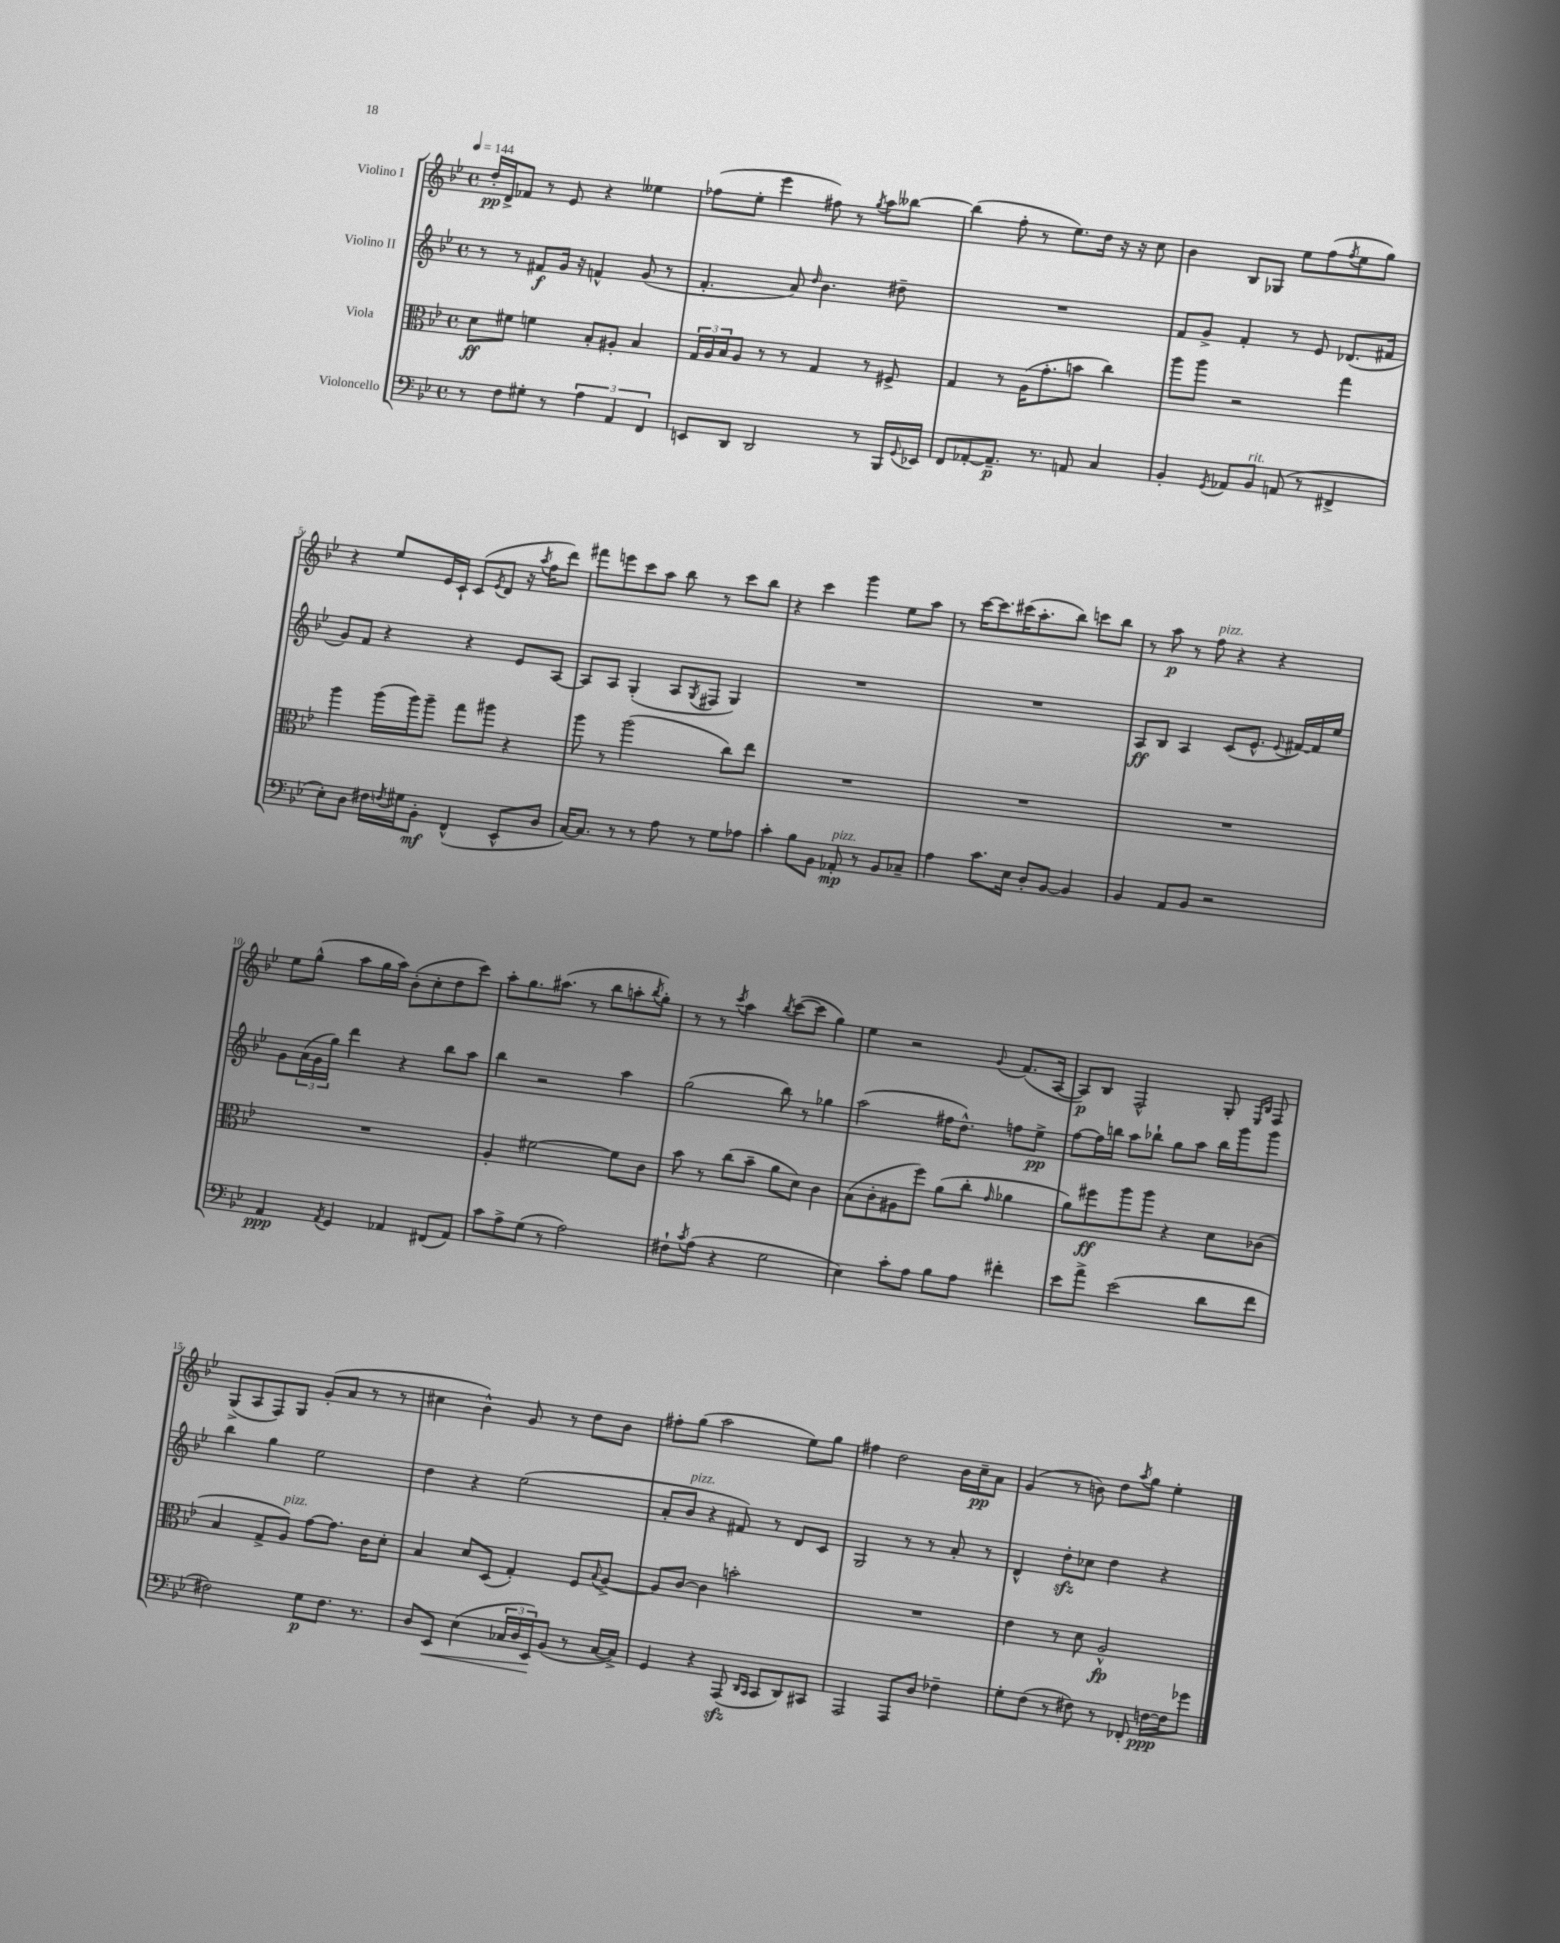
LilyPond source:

<<
\new StaffGroup <<
\new Staff = "s0" \with { instrumentName = "Violino I" } {
    \clef treble \key bes \major \defaultTimeSignature \time 4/4 \tempo 4 = 144
    d''16-.\pp d'16-> fes'8 r8 ees'8 r4 eeses''4 |
    fes''8( ees''8-. ees'''4 fis''8) r8 \acciaccatura { g''8 } a''8 beses''8~ |
    beses''4( f''8-. r8 ees''8.) d''16 r16 r16 c''8 |
    bes'4 bes8 ges8 ees''8 f''8( \acciaccatura { f''8 } ees''8 g''8) |
    r4 ees''8 ees'16 c'16-! c'8( \acciaccatura { ees'8 } d'8 r16 \acciaccatura { a''8 } f''16 d'''8) |
    fis'''8 e'''8 c'''8 a''8 bes''8 r8 c'''8 bes''8 |
    r4 c'''4 g'''4 ees''8 a''8 |
    r8 c'''16~ c'''8. cis'''16( a''8.-. bes''8) c'''8 bes''8 |
    r8 a''8\p r8 f''8^\markup { \italic "pizz." } r4 r4 |
    ees''8 g''8-^( a''8 g''16 a''16) bes'8-.( c''8-. d''8 c'''8) |
    a''8-. g''8. ais''8.( r8 bes''8 a''8-. \acciaccatura { bes''8 } g''8-.) |
    r8 r8 \acciaccatura { c'''8 } a''4 \acciaccatura { bes''8 } c'''8~( c'''8 g''4) |
    ees''4 r2 \appoggiatura { g'8 } f'8.( a16~ |
    a8\p) bes8 f2-^ g8-. \grace { ees16 bes16 } f8 |
    g8->( a8 f8) g8 g'8-.( a'8 r8 r8 |
    cis''4 bes'4-^) g'8 r8 d''8 bes'8 |
    fis''8-. g''8( a''2 ees''8) g''8 |
    fis''4 d''2 bes'16 c''16--\pp a'8 |
    g'4( r8 b'8) d''8 \acciaccatura { a''8 } g''8 ees''4-. \bar "|." |
}
\new Staff = "s1" \with { instrumentName = "Violino II" } {
    \clef treble \key bes \major \defaultTimeSignature \time 4/4
    r8 r8 fis'8\f g'16 r16 f'4-^ g'8( r8 |
    f'4.-. a'8) \grace { d''16 } bes'4. dis''8-- |
    R1 |
    f'8 g'8-> f'4-. r8 ees'8 des'8.( fis'16 |
    g'8) f'8 r4 r4 ees'8 a8~ |
    a8 a8 g4-.( a8 \acciaccatura { g8 } fis8 g4) |
    R1 |
    R1 |
    a8\ff bes8 a4 c'8( ees'8.-^ \appoggiatura { ees'8 } fis'16~) fis'16 ees''16 |
    g'8 \tuplet 3/2 { a'16( g'16 g''16) } d'''4 r4 bes''8 a''8 |
    bes''4 r2 a''4 |
    g''2( bes''8) r8 ges''4 |
    a''2( fis''16 d''8.-^) f''8 ees''8->\pp |
    f''8~ f''16 b''16 a''8 bes''8-! g''8 a''8 bes''16 g'''16 g'''8 |
    bes''4 g''4 ees''2 |
    d''4 r4 ees''2( |
    a'8-. bes'8^\markup { \italic "pizz." } r4 fis'8) r8 d'8 c'8 |
    g2 r8 r8 a'8-. r8 |
    d'4-^ d''8-.\sfz ces''8 d''4 r4 \bar "|." |
}
\new Staff = "s2" \with { instrumentName = "Viola" } {
    \clef alto \key bes \major \defaultTimeSignature \time 4/4
    d'8\ff fis'8 f'4 bes8-. ais8-. bes4 |
    \tuplet 3/2 { g16 a16 bes16 } a8 r8 r8 g4 r8 fis8-> |
    g4 r8 a16( g'8.-. b'8 c''4) |
    a''8 a''8 r2 g''4 |
    a''4 a''16( a''16) a''8-- g''8 ais''8 r4 |
    a''8 r8 a''2( c''8) ees''8 |
    R1 |
    R1 |
    R1 |
    R1 |
    a4-. fis'2~ fis'8 c'8 |
    bes'8 r8 c''8( bes'8-- a'8 d'8) c'4 |
    bes8( c'8-. ais8 f''8) a'8( c''8-. \grace { g'16 } aes'4 |
    a'8) fis''8\ff a''8 a''8 r4 d'8 ces'8( |
    bes4 g8-> a8^\markup { \italic "pizz." }) g'8~ g'8. c'16 d'8-. |
    bes4 d'8 d8( g4-.) f8 \appoggiatura { bes8 } a8~-> |
    a8 c'8~ c'4 b'2-. |
    R1 |
    ees'4 r8 d'8 a2-^\fp \bar "|." |
}
\new Staff = "s3" \with { instrumentName = "Violoncello" } {
    \clef bass \key bes \major \defaultTimeSignature \time 4/4
    r8 f8 gis8-. r8 \tuplet 3/2 { a4 a,4 f,4 } |
    e,8 d,8 d,2 r8 bes,,16 \appoggiatura { g,8 } ees,16 |
    f,8 aes,8~-. aes,8.--\p r8. a,8 c4 |
    bes,4-. \acciaccatura { g,8 } aes,8 bes,8^\markup { \italic "rit." } a,8( r8 fis,4-> |
    ees8-.) d8 fis16 \acciaccatura { f8 } gis16 bes,8-.\mf f,4-^( ees,8-^ d8 |
    c16~) c8. r8 r8 a8 r8 g8 aes8 |
    c'4-. bes8 bes,8 aes,8-.\mp^\markup { \italic "pizz." } r8 bes,8 ces8-- |
    a4 c'8. ees16 d8-. bes,8~ bes,4 |
    bes,4 a,8 bes,8 r2 |
    a,4\ppp \acciaccatura { a,8 } g,4 aes,4 fis,8( aes,8) |
    c'8 a8-> g8( r8 a2) |
    fis8-! \acciaccatura { c'8 } a8( r4 g2 |
    ees4) c'8-. a8 bes8 a8 fis'4-. |
    ees'8 a'8-> ees'2( d'8 f'8 |
    fis2) g8\p fis8. r8. |
    d8 ees,8\< ees4( \tuplet 3/2 { ces16 d16 ees,16\!) } bes,8( r8 ces16~ ces16->) |
    g,4 r4 a,,8\sfz( \grace { d,16 c,16 } c,8 d,8) cis,8 |
    a,,2 a,,8 d8 fes4-- |
    g8-. f8( r8 fis8) r8 fes,8-. f16~\ppp f16 ges'8 \bar "|." |
}
>>
>>
